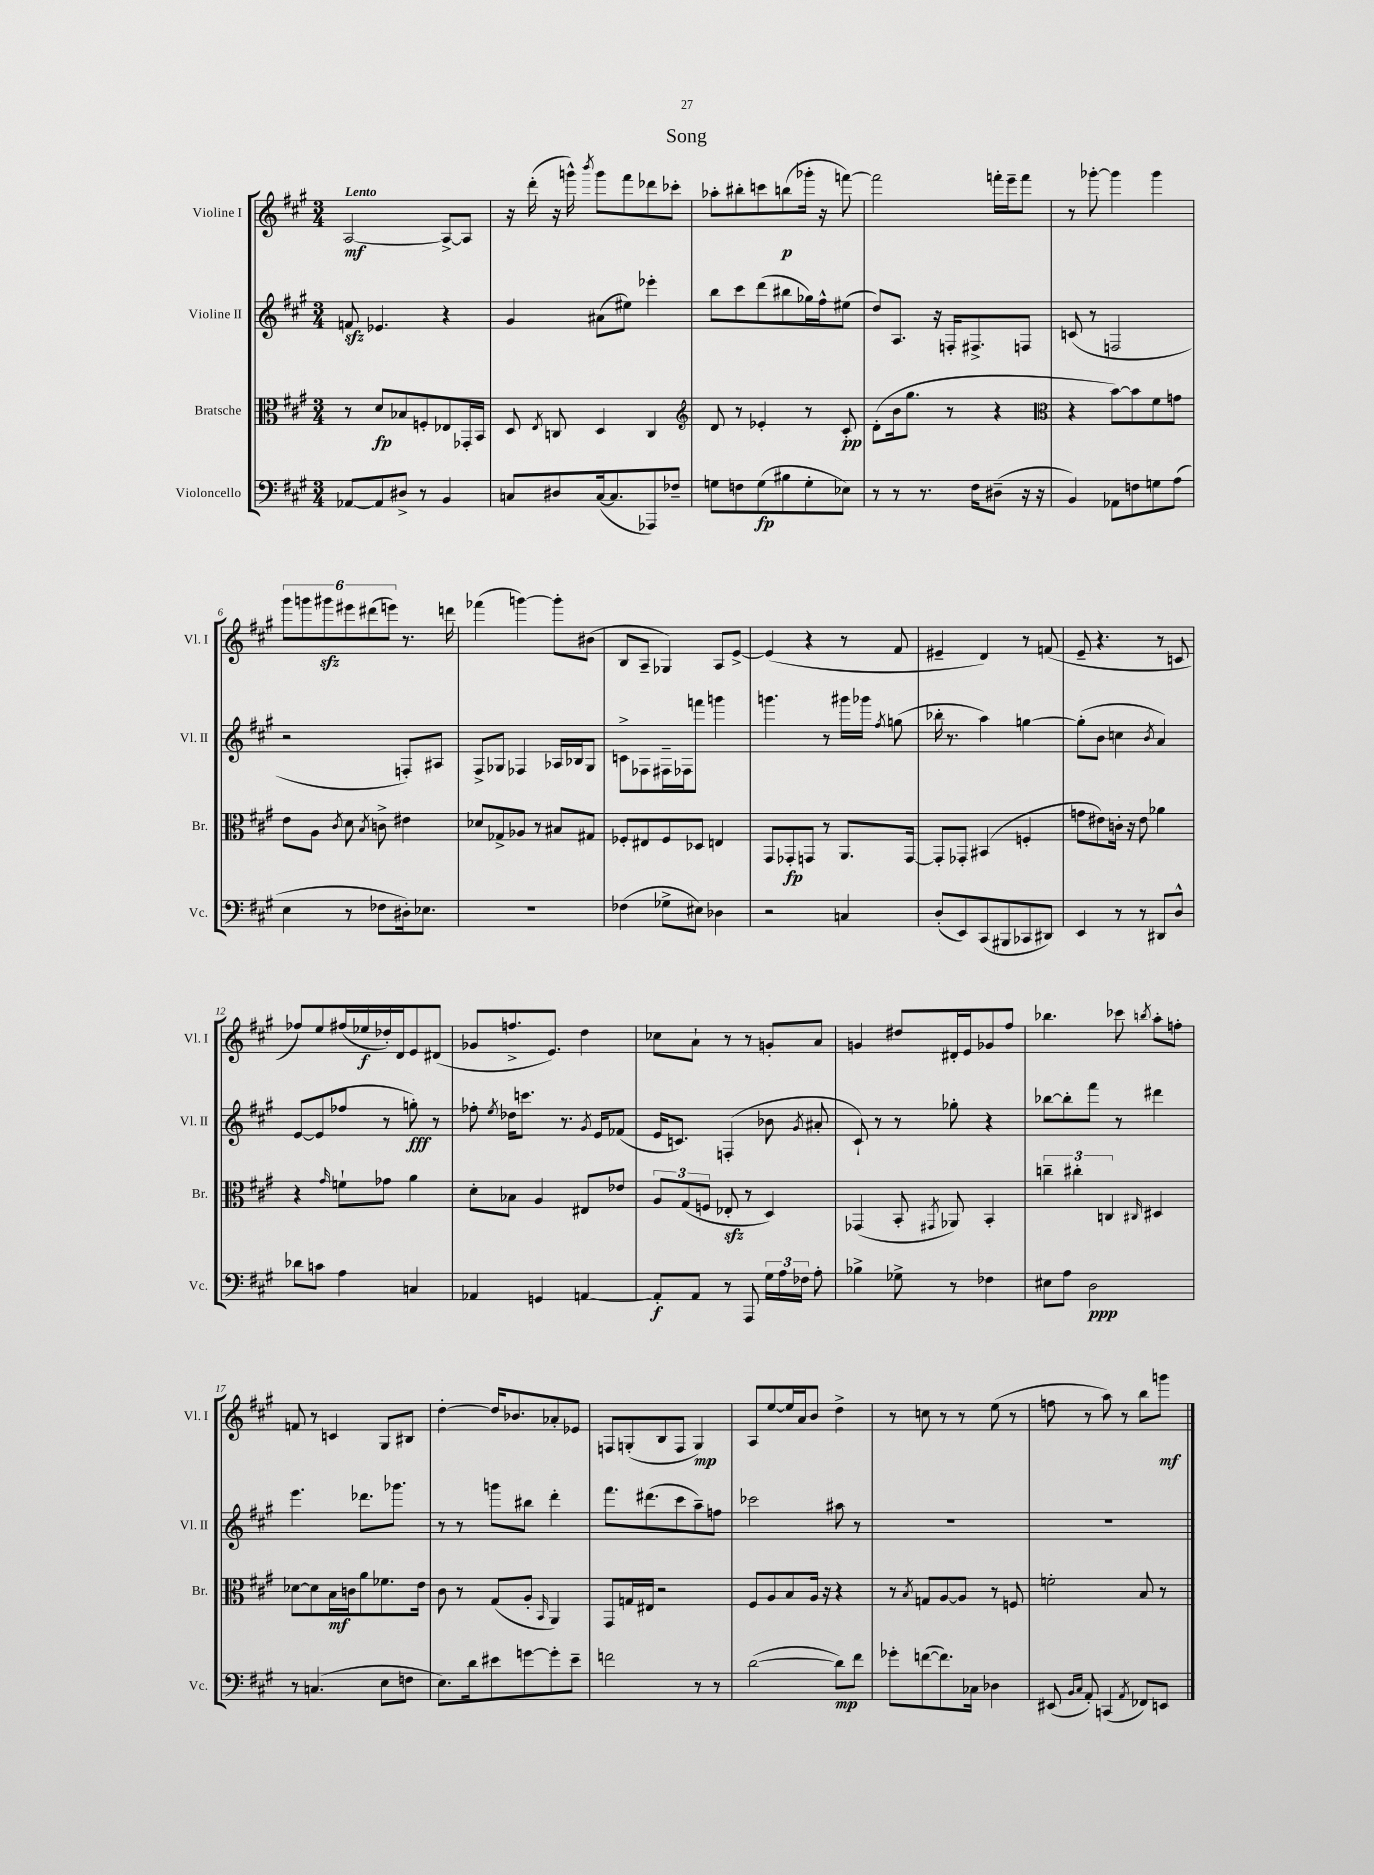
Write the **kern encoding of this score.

**kern	**kern	**kern	**kern
*staff4	*staff3	*staff2	*staff1
*clefF4	*clefC3	*clefG2	*clefG2
*k[f#c#g#]	*k[f#c#g#]	*k[f#c#g#]	*k[f#c#g#]
*M3/4	*M3/4	*M3/4	*M3/4
[8AA-/L	8r	8f/	[2A/
8AA-/]	8d/L	4.e-/	.
8D#^/J	8B-/	.	.
8r	8F'/	.	.
4BB/	8E-/	4r	8A^/_L
.	16GG-'/L	.	8A/]J
.	16BB/JJ	.	.
=	=	=	=
8C/L	8D/	4g#/	16r
.	.	.	(16ddd'\
.	8qE/	.	.
8D#/	8C/	.	16r
.	.	.	16ggg^^\)
.	.	.	8qbbb/
([16C/k	4D/	(8a#\L	8ggg\L
8.C/]	.	.	.
.	.	8ee#\J)	8fff#\
8AAA-/)	4C/	4eee-'\	8ddd-\
8F-~/J	.	.	8ccc-'\J
=	=	=	=
*	*clefG2	*	*
8G\L	8d/	8bb\L	8aa-'\L
8F\	8r	8ccc#\	8bb#'\
(8G\	4e-'/	(8ddd\	8ccc\
8B#\	.	8bb#\	(8bb\
8G'\	8r	16gg-\L)	16ggg-'\Jk
.	.	16ff#^^\J	16r
8E-\J)	8c#'/	(8ee#\J	[8fff\)
=	=	=	=
8r	(8d'\L	8dd/L)	2fff\]
8r	16b\k	8.A/J	.
.	8.gg#\J	.	.
8.r	.	.	.
.	.	16r	.
.	8r	16F'/LK	.
16F#\LK	.	8.F#^/	.
(8D#~\J	4r	.	16fff'\LL
.	.	.	16eee~\J
16r	.	8F/J	8fff\J
16r	.	.	.
=	=	=	=
*	*clefC3	*	*
4BB/)	4r	(8c/	8r
.	.	8r	[8ggg-'\
8AA-\L	[8b\L)	2F/	4ggg-\]
8F\	8b\]	.	.
8G\	8f#\	.	4ggg-\
(8A\J	8g\J	.	.
=	=	=	=
4E\	8e\L	2r	12ggg#\L
.	.	.	12ggg\
.	8A\J	.	.
.	.	.	12ggg#\
.	8qc#/	.	.
8r	8d\	.	12eee#\
.	.	.	(12ddd#\
.	8qB/	.	.
8F-\L	8c^\	.	.
.	.	.	12eee\J)
16D#'\k)	4e#\	8F'/L)	8.r
8.E-\J	.	.	.
.	.	8A#/J	.
.	.	.	16ddd\
=	=	=	=
2.r	8d-/L	8F#^/L	(4fff-\
.	8G-^/	8G-/J	.
.	8A-/J	4F-/	[4ggg\)
.	8r	.	.
.	8B#/L	16A-/LL	8ggg'\]L
.	.	16B-/J	.
.	8G#/J	8G-/J	(8b#\J
=	=	=	=
(4F-\	8F-'/L	8c^\L	8B/L
.	8E#/	8F-\	8A~/J
8G-^\L	8F-/	16F#~\L	4G-/)
.	.	16F-\J	.
8E#\J)	8D-/J	8fff\J	.
4D-\	4E/	4ggg\	8A/L
.	.	.	[8e^/J
=	=	=	=
2r	8GG#/L	4.ggg\	(4e/]
.	8GG-'/	.	.
.	8GG/J	.	4r
.	8r	8r	.
4C/	8.AA/L	16ggg#\LL	8r
.	.	16ggg-\JJ	.
.	.	8qff#/	.
.	.	(8gg\	8f#/
.	[16GG/Jk	.	.
=	=	=	=
(8D'/L	8GG'/]L	16bb-'\	4e#~/
.	.	8.r	.
8EE/)	8GG-'/J	.	.
(8CC#/	(4BB#/	4aa\)	4d/)
8BBB#/	.	.	.
8CC-/	4F'/	[4gg\	8r
8DD#/J)	.	.	(8f/
=	=	=	=
4EE/	8g\L	(8gg'\]L	8e~/
.	8e#\)	8b\J	4.r
8r	16c'\Jk	4cc\	.
.	16r	.	.
8r	8e#\	.	.
.	.	8qb/	.
8DD#/L	4a-\	4a/)	8r
8D^^/J	.	.	8c/
=	=	=	=
8d-\L	4r	[8e/L	8ff-/L)
8c\J	.	(8e/]	8ee/
.	16qqg#/	.	.
4A\	8f`\L	8ff-/J	(16ff#/L
.	.	.	16ee-/
.	8g-\J	8r	16dd-'/)
.	.	.	16d/J
4C/	4a\	8gg'\)	8e/
.	.	8r	(8d#/J
=	=	=	=
4AA-/	8d'\L	8ff-'\	8g-/L
.	.	8qee/	.
.	8B-\J	16dd-\LK	8.ff^/
.	.	8.ccc\J	.
4GG/	4A/	.	.
.	.	.	8.e/J)
.	.	8.r	.
[4AA/	8E#/L	.	4dd\
.	.	8qg#/	.
.	.	16e/LK	.
.	8e-/J	(8f-/J	.
=	=	=	=
8AA'/]L	12A/L	16e/LK	8cc-\L
.	.	8.c/J)	.
.	(12G#/	.	.
8AA/J	.	.	8a`\J
.	12F/J	.	.
8r	8E-'/	(4F'/	8r
8AAA/	8r	.	8r
24G#\LL	4D/)	8b-\	8g'/L
24A\	.	.	.
24F-\JJ	.	.	.
.	.	8qg#/	.
8A'\	.	8a#'/	8a/J
=	=	=	=
4B-^\	(4GG-/	8c#`/)	4g/
.	.	8r	.
8G-^\	8BB'/	8r	8dd#/L
.	8qGG#/	.	.
8r	8AA-/)	8gg-'\	16d#'/L
.	.	.	16e/J
4F-\	4BB'/	4r	8g-/
.	.	.	8ff#/J
=	=	=	=
8E#\L	6cc~\	[8bb-\L	4.bb-\
8A\J	.	8bb-'\]	.
.	6cc#'\	.	.
2D\	.	8fff#\J	.
.	6C/	.	.
.	.	8r	8ccc-\
.	16qqC#/	.	8qbb/
.	4D#/	4ddd#\	8aa'\L
.	.	.	8ff'\J
=	=	=	=
8r	[8d-\L	4.eee\	8f/
(4.C/	8d-\]	.	8r
.	16B\L	.	4c/
.	16c\J	.	.
.	8a\	8.ddd-\L	.
8E\L	8.f-\	.	8G#/L
.	.	8.ggg-\J	.
8F\J	.	.	8B#/J
.	16e\Jk	.	.
=	=	=	=
8.E\L)	8c#\	8r	[4dd'\
.	8r	8r	.
16d\k	.	.	.
8e#\	(8G#/L	8ggg\L	16dd/]LK
.	.	.	8.b-/
[8g\	8A'/J	8bb#\J	.
.	16qqBB/	.	.
8g'\]	4AA/)	4ddd'\	8a-'/
8e#~\J	.	.	8e-/J
=	=	=	=
2f\	8GG#/L	8.fff#\L	8F/L
.	16G/L	.	(8G'/
.	16E#/JJ	(8.ddd#\	.
.	2r	.	8B/
.	.	8ccc#\	8F/J
8r	.	8aa~\)	4G/)
8r	.	8ff\J	.
=	=	=	=
([2d\	8F#/L	2ccc-\	8A/L
.	8A/	.	[8ee/
.	8B/	.	16ee/]L
.	.	.	16a/J
.	16A/Jk	.	8b/J
.	16r	.	.
8d\]L)	4r	8aa#\	4dd^\
8f#\J	.	8r	.
=	=	=	=
8g-'\L	8r	2.r	8r
.	8qB/	.	.
([8f\	8G/L	.	8cc\
8.f\])	[8A/	.	8r
.	8A/]J	.	8r
16C-\Jk	.	.	.
4D-\	8r	.	(8ee\
.	8F/	.	8r
=	=	=	=
(8EE#/	2f'\	2.r	8ff\
16qqBB/LL	.	.	.
16qqC#/JJ	.	.	.
8AA'/)	.	.	8r
(4CC/	.	.	8aa\)
.	.	.	8r
8qAA/	.	.	.
8FF-/L)	8B/	.	8bb\L
8EE/J	8r	.	8ggg\J
==	==	==	==
*-	*-	*-	*-
